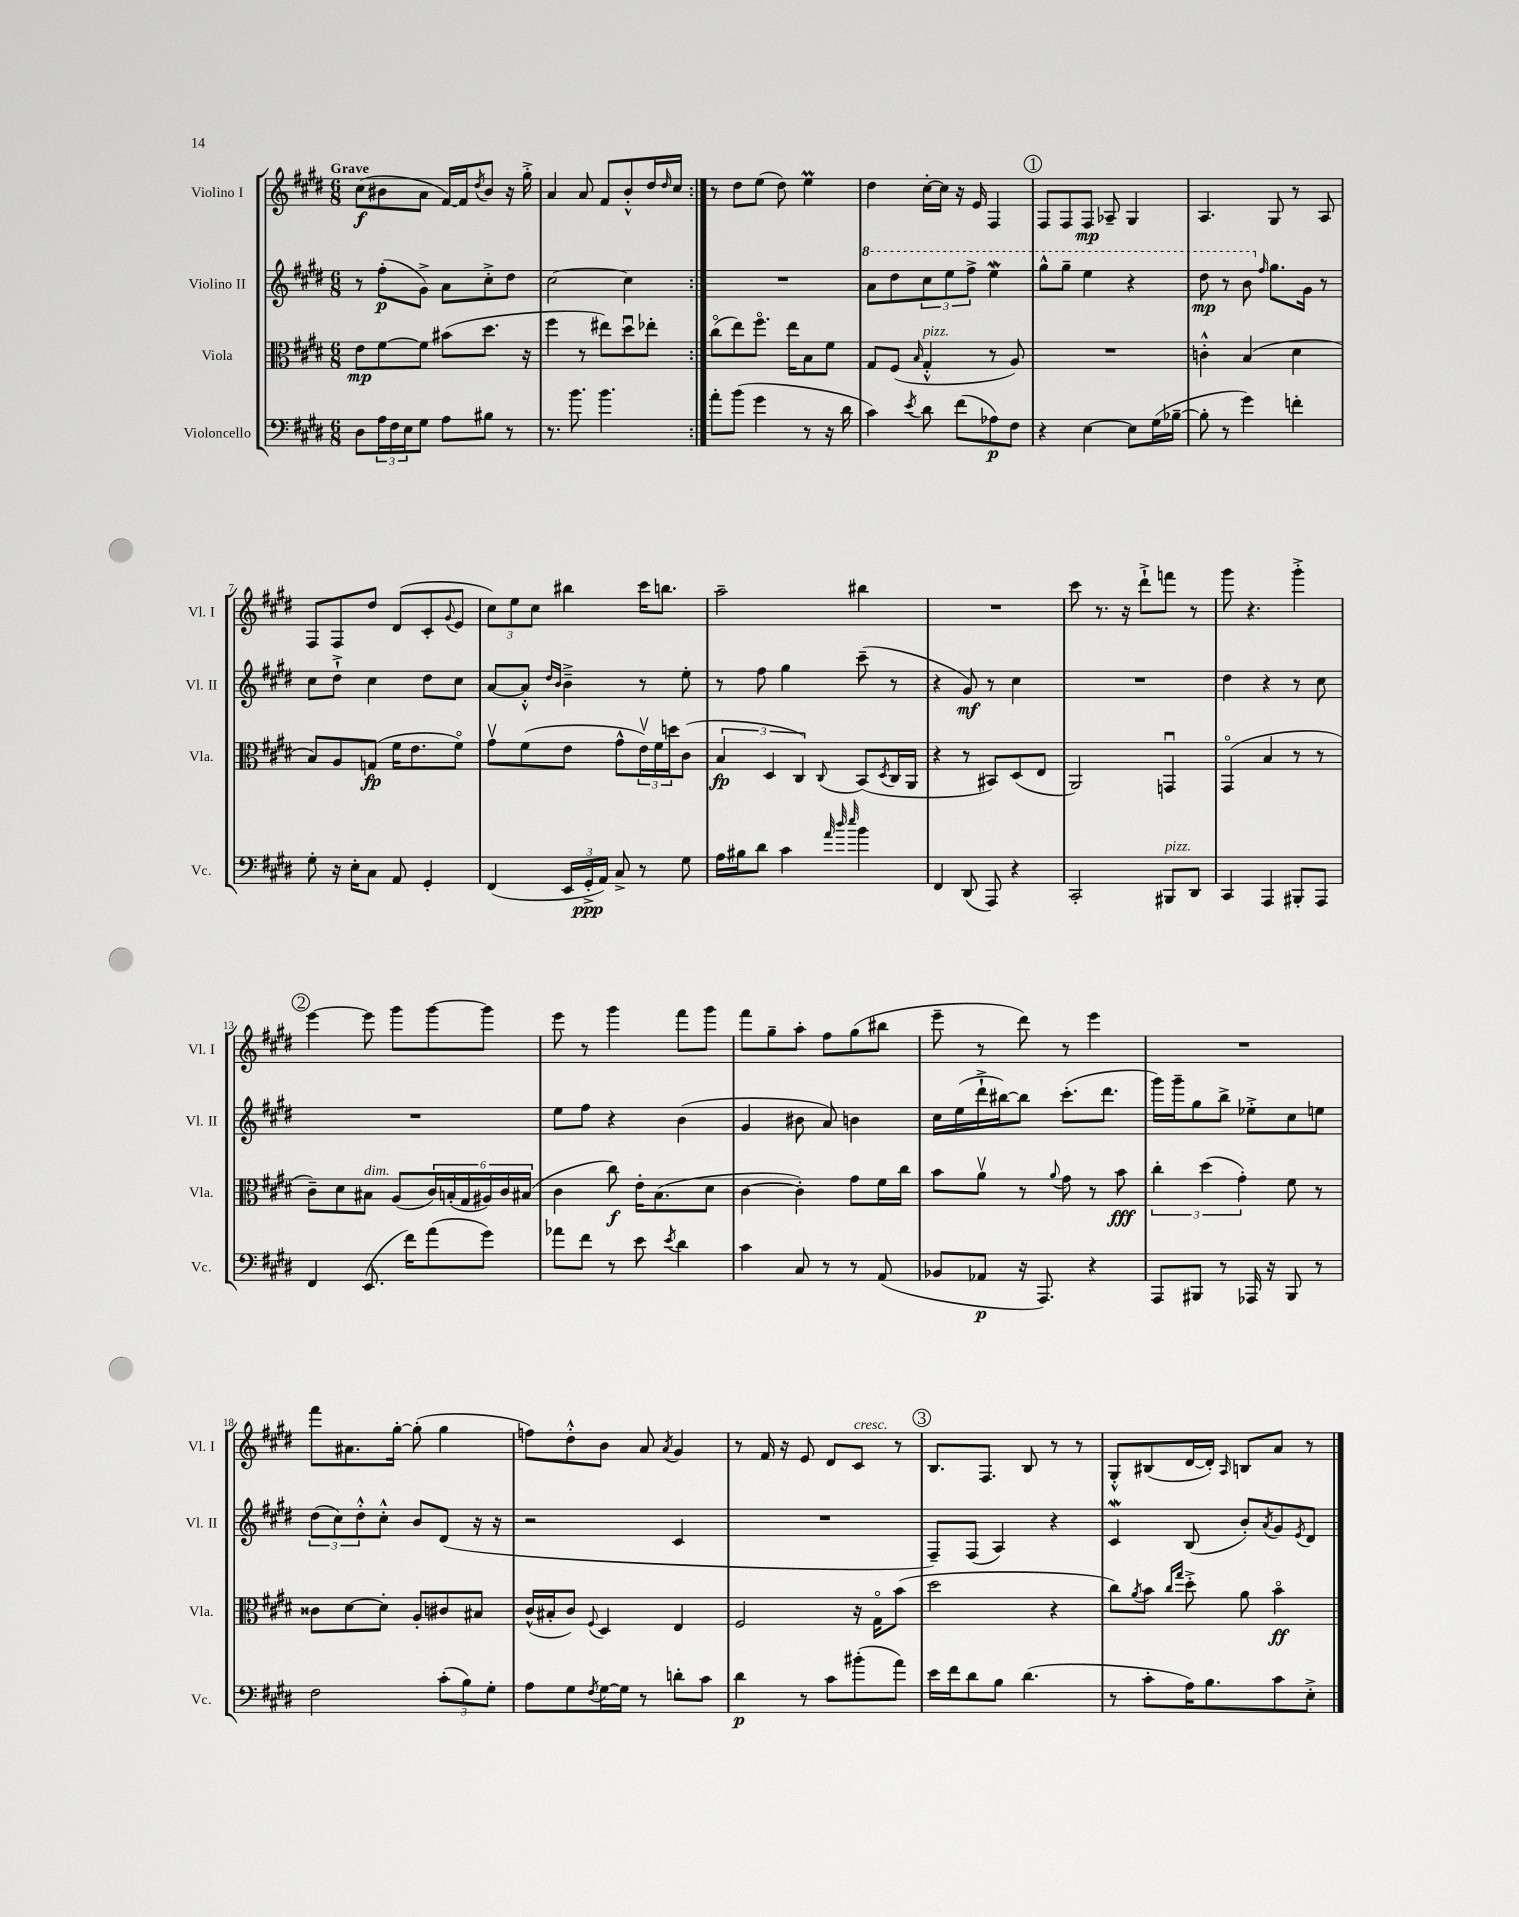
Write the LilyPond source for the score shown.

<<
\new StaffGroup <<
\new Staff = "s0" \with { instrumentName = "Violino I" shortInstrumentName = "Vl. I" } {
    \clef treble \key e \major \numericTimeSignature \time 6/8 \tempo "Grave"
    \repeat volta 2 { cis''8\f( bis'8 a'8 fis'16~) fis'16 \acciaccatura { dis''8 } bis'8 r16 gis''16-.-> |
    a'4 a'8 fis'8 b'8-.-^ dis''16 \grace { dis''16 } cis''16 | }
    r8 dis''8 e''8( dis''8) e''4\prall |
    dis''4 cis''16~-. cis''16 r16 e'16 fis4 |
    \mark \markup { \circle "1" } fis8 fis8 fis8\mp aes8-- gis4 |
    a4. gis8 r8 a8 |
    fis8 fis8 dis''8 dis'8( cis'8-. \appoggiatura { gis'8 } e'8 |
    \tuplet 3/2 { cis''8) e''8 cis''8 } bis''4 cis'''16 b''8. |
    a''2-- bis''4 |
    R2. |
    cis'''8 r8. r16 dis'''8-!-> f'''8 r8 |
    gis'''8 r4. gis'''4-.-> |
    \mark \markup { \circle "2" } e'''4~ e'''8 gis'''8 gis'''8~ gis'''8 |
    e'''8 r8 gis'''4 fis'''8 gis'''8 |
    fis'''8 gis''8-- a''8-. fis''8 gis''8( bis''8 |
    e'''8-- r8 dis'''8) r8 e'''4 |
    R2. |
    fis'''8 ais'8. gis''16~-. gis''8-.( gis''4 |
    f''8) dis''8-.-^ b'8 a'8 \acciaccatura { a'8 } gis'4 |
    r8 fis'16 r16 e'8 dis'8 cis'8^\markup { \italic "cresc." } r8 |
    \mark \markup { \circle "3" } b8. fis8. b8 r8 r8 |
    gis8-.-^ bis8( dis'16~ dis'16-.) \grace { a16 } b8 a'8 r8 \bar "|." |
}
\new Staff = "s1" \with { instrumentName = "Violino II" shortInstrumentName = "Vl. II" } {
    \clef treble \key e \major \numericTimeSignature \time 6/8
    \repeat volta 2 { r8 fis''8-.\p( gis'8->) a'8 cis''8-.-> dis''8 |
    cis''2~ cis''4 | }
    R2. |
    \ottava #1 a''8 dis'''8 \tuplet 3/2 { cis'''8 e'''8 fis'''8-> } e'''4\mordent |
    \mark \markup { \circle "1" } gis'''8-^ gis'''8-- e'''4 r4 |
    dis'''8\mp r8 b''8 \ottava #0 \grace { fis''16 } gis''8. gis'16 r8 |
    cis''8 dis''8-!-> cis''4 dis''8 cis''8 |
    a'8~ a'8-.-^ \grace { dis''16 b'16 } b'4---> r8 e''8-. |
    r8 fis''8 gis''4 cis'''8--( r8 |
    r4 gis'8\mf) r8 cis''4 |
    R2. |
    dis''4 r4 r8 cis''8 |
    \mark \markup { \circle "2" } R2. |
    e''8 fis''8 r4 b'4( |
    gis'4 bis'8 a'8) b'4 |
    cis''16 e''16( dis'''16-!-> bis''16~) bis''8 cis'''8.-.( dis'''8. |
    gis'''16) gis'''16-- gis''8 b''8-> ees''8-.-> cis''8 e''8 |
    \tuplet 3/2 { dis''8( cis''8) dis''8-.-^ } cis''8-.-^ b'8 dis'8( r16 r16 |
    r2 cis'4 |
    R2. |
    \mark \markup { \circle "3" } fis8--) fis8( a4) r4 |
    cis'4\mordent b8( b'8-.) \acciaccatura { a'8 } gis'8 \acciaccatura { e'8 } dis'8 \bar "|." |
}
\new Staff = "s2" \with { instrumentName = "Viola" shortInstrumentName = "Vla." } {
    \clef alto \key e \major \numericTimeSignature \time 6/8
    \repeat volta 2 { e'8\mp fis'8~ fis'8 bis'8( dis''8. r16 |
    fis''4 r8 eis''8) dis''8\downbow ees''8-. | }
    cis''8\flageolet( e''8) fis''8.\flageolet e''16 b8 fis'8 |
    gis8 fis8( \grace { b16 } gis4-.-^^\markup { \italic "pizz." } r8 a8) |
    \mark \markup { \circle "1" } R2. |
    c'4-.-^ b4( dis'4 |
    b8) a8 g8\fp( fis'16 e'8. fis'8\flageolet) |
    gis'8\upbow fis'8( e'8 gis'8-^ \tuplet 3/2 { e'16\upbow) fis'16 d''16 } cis'8( |
    \tuplet 3/2 { b4\fp dis4 cis4) } \appoggiatura { cis8 } b,8( \acciaccatura { dis8 } cis16 a,16 |
    r4 r8 bis,8) dis8( e8 |
    a,2) g,4\downbow |
    gis,4\flageolet( b4 r8 r8 |
    \mark \markup { \circle "2" } cis'8--) dis'8 bis8^\markup { \italic "dim." } a8( \tuplet 6/4 { cis'16) b16-.( gis16 ais16) cis'16 bis16( } |
    cis'4 cis''8\f) e'16-. b8.( dis'8 |
    cis'4~ cis'4-.) gis'8 fis'16 cis''16 |
    b'8 a'8\upbow r8 \appoggiatura { a'8 } gis'8 r8 b'8\fff |
    \tuplet 3/2 { cis''4-. dis''4( gis'4-.) } fis'8 r8 |
    cisis'8 dis'8~ dis'8-. a8-. cis'8 bis8 |
    cis'16-^( bis16-. cis'8) \appoggiatura { fis8 } dis4 e4 |
    fis2 r16 gis16\flageolet b'8( |
    \mark \markup { \circle "3" } dis''2 r4 |
    cis''8) \acciaccatura { a'8 } b'8 \grace { cis''16 gis''16 } dis''8-.-> a'8 b'4\flageolet\ff \bar "|." |
}
\new Staff = "s3" \with { instrumentName = "Violoncello" shortInstrumentName = "Vc." } {
    \clef bass \key e \major \numericTimeSignature \time 6/8
    \repeat volta 2 { dis8 \tuplet 3/2 { a16 fis16 e16 } gis8 a8 bis8 r8 |
    r8. b'8. b'4. | }
    a'8-. b'8( gis'4 r8 r16 dis'16 |
    cis'4) \acciaccatura { e'8 } dis'8 fis'8( aes8\p) fis8 |
    \mark \markup { \circle "1" } r4 e4~ e8 gis16( bes16~-- |
    bes8-. r8 gis'4) f'4-. |
    gis8-. r16 e16-. cis8 a,8 gis,4-. |
    fis,4( \tuplet 3/2 { e,16 gis,16-.->\ppp a,16) } cis8-> r8 gis8 |
    a16 bis16 dis'8 cis'4 \grace { a'32 dis''32 e''32 } b'4 |
    fis,4 dis,8( a,,8) r4 |
    cis,2-. bis,,8^\markup { \italic "pizz." } dis,8 |
    cis,4 a,,4 bis,,8-. a,,8 |
    \mark \markup { \circle "2" } fis,4 e,8.( fis'16) a'8( gis'8) |
    aes'8 fis'8 r8 e'8 \acciaccatura { e'8 } dis'4 |
    cis'4 cis8 r8 r8 a,8( |
    bes,8 aes,8\p r16 a,,8.) r4 |
    a,,8 bis,,8 r8 aes,,16 r16 bis,,8 r8 |
    fis2 \tuplet 3/2 { cis'8-.( b8) gis8-. } |
    a8 gis8 \acciaccatura { fis8 } gis16~ gis16 r8 d'8-. cis'8 |
    dis'4\p r8 cis'8 bis'8-.( a'8) |
    \mark \markup { \circle "3" } e'16 fis'16 dis'8 b8 dis'4.( |
    r8 cis'8-. a16) b8. cis'8 e8-.-> \bar "|." |
}
>>
>>
